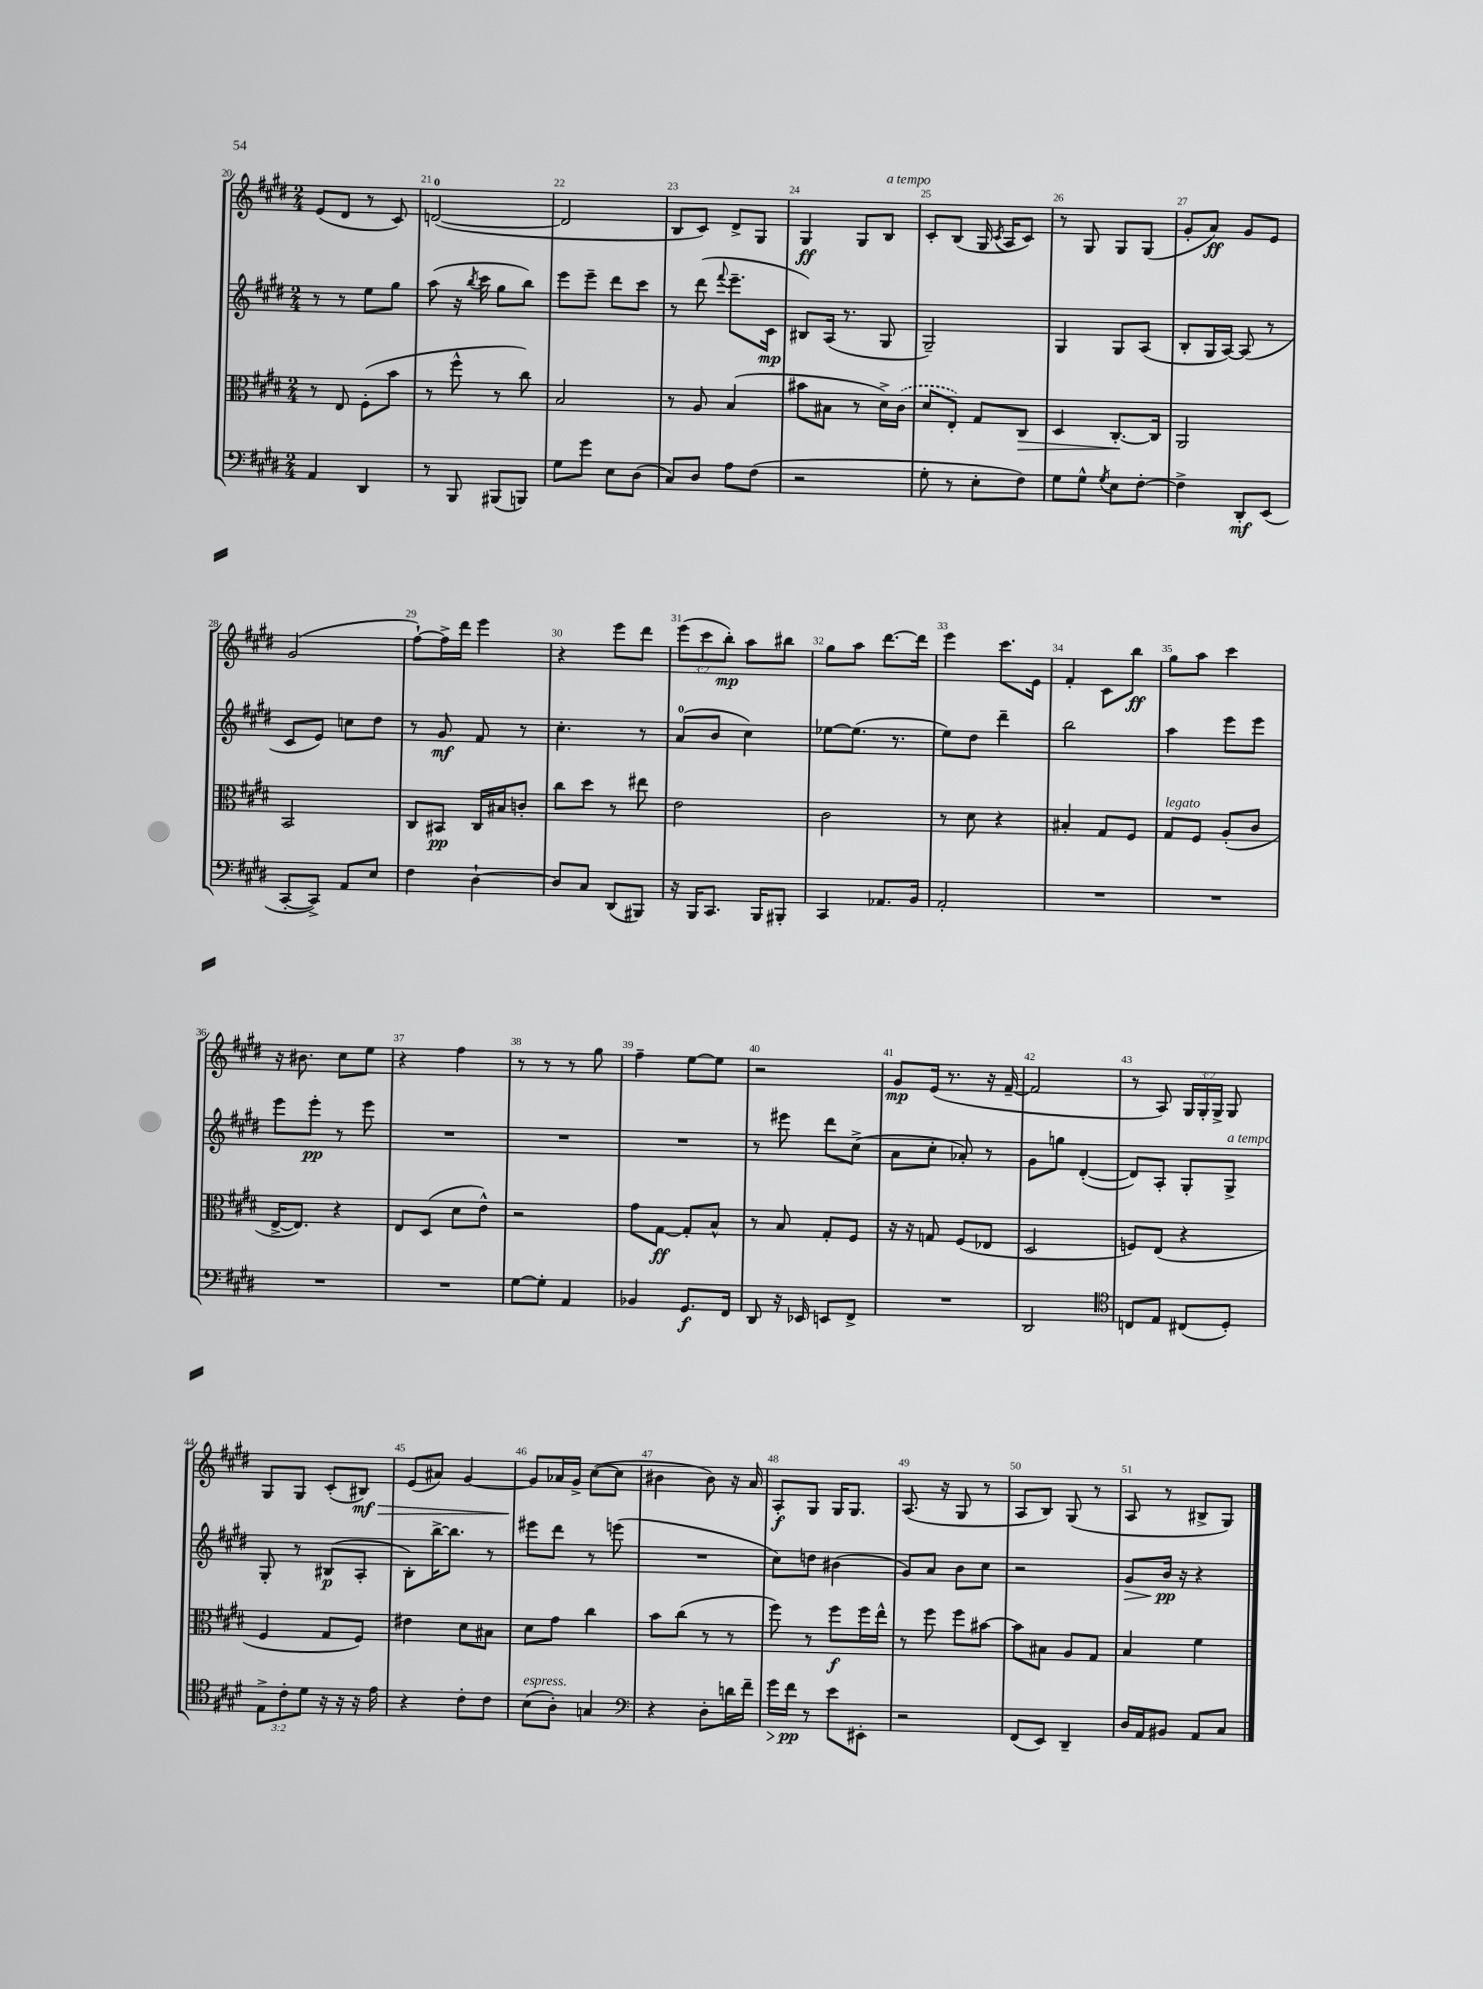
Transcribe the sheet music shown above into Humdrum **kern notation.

**kern	**dynam	**kern	**dynam	**kern	**dynam	**kern	**dynam
*part4	*part4	*part3	*part3	*part2	*part2	*part1	*part1
*staff4	*staff4	*staff3	*staff3	*staff2	*staff2	*staff1	*staff1
*clefF4	*	*clefC3	*	*clefG2	*	*clefG2	*
*k[f#c#g#d#]	*	*k[f#c#g#d#]	*	*k[f#c#g#d#]	*	*k[f#c#g#d#]	*
*M2/4	*	*M2/4	*	*M2/4	*	*M2/4	*
=20	=20	=20	=20	=20	=20	=20	=20
4AA/	.	8r	.	8r	.	(8e/L	.
.	.	8E/	.	8r	.	8d#/J	.
4DD#/	.	(8F#'\L	.	8ee\L	.	8r	.
.	.	8b\J	.	8gg#\J	.	8c#/)	.
=21	=21	=21	=21	=21	=21	=21	=21
8r	.	8r	.	(8aa\	.	([2dn/	.
8BBB/	.	8ff#^^\	.	16r	.	.	.
.	.	.	.	8qbb/	.	.	.
.	.	.	.	16ccc#\	.	.	.
(8BBB#X/L	.	8r	.	8gg#\L	.	.	.
8BBBn/J)	.	8cc#\)	.	8bb\J)	.	.	.
=22	=22	=22	=22	=22	=22	=22	=22
8G#\L	.	2B/	.	8eee\L	.	2d/]	.
8g#\J	.	.	.	8eee~\J	.	.	.
8E\L	.	.	.	8ddd#\L	.	.	.
(8D#\J	.	.	.	8ccc#\J	.	.	.
=23	=23	=23	=23	=23	=23	=23	=23
8C#/L)	.	8r	.	8r	.	8B/L	.
8D#/J	.	8A/	.	(8ddd#\	.	8c#/J)	.
.	.	.	.	8qqfff#/	.	.	.
8A\L	.	(4B/	.	8.eee~\L	.	8d#^/L	.
(8F#\J	.	.	.	.	.	8G#/J	.
.	.	.	.	16c#\Jk	mp	.	.
=24	=24	=24	=24	=24	=24	=24	=24
2r	.	8b#X\L	.	8B#X/L)	.	4G#/	ff
.	.	8B#X\J	.	(16A/Jk	.	.	.
.	.	.	.	8.r	.	.	.
.	.	8r	.	.	.	8G#/L	.
!	!	!	!	!	!	!LO:TX:a:i:t=a tempo	!
.	.	16d#^\LL)	.	8G#/	.	8B/J	.
.	.	(16c#\JJ	.	.	.	.	.
=25	=25	=25	=25	=25	=25	=25	=25
8G#'\	.	8d#/L	.	2G#~/)	.	8c#'/L	.
8r	.	8E'/J)	.	.	.	(8B/J	.
8E'\L	.	8G#/L	.	.	.	16G#/	.
.	.	.	.	.	.	8qc#/	.
.	.	.	.	.	.	16A/KL	.
!	!	!	!LO:HP:b	!	!	!	!
8F#\J)	.	8C#/J	>	.	.	8c#/J)	.
=26	=26	=26	=26	=26	=26	=26	=26
8G#\L	.	4D#/	.	4G#/	.	8r	.
8G#^^\J	.	.	.	.	.	8G#/	.
8qG#/	.	.	.	.	.	.	.
8E\L	.	[8.C#'/L	.	8G#/L	.	8G#/L	.
[8F#'\J	.	.	.	(8A/J	.	(8G#/J	.
.	.	16C#/Jk]	]	.	.	.	.
=27	=27	=27	=27	=27	=27	=27	=27
4F#^\]	.	2AA/	.	8B'/L	.	8g#'/L	.
.	.	.	.	16G#/L	.	8a/J)	ff
.	.	.	.	[16A/JJ)	.	.	.
8DD#'/L	mf	.	.	(8A/]	.	8g#/L	.
(8EE/J	.	.	.	8r	.	8e/J	.
!!LO:LB:g=z
=28	=28	=28	=28	=28	=28	=28	=28
[8CC#'/L	.	2BB/	.	8c#/L	.	(2g#/	.
8CC#^/J])	.	.	.	8e/J)	.	.	.
8AA/L	.	.	.	8ccn\L	.	.	.
8E/J	.	.	.	8dd#\J	.	.	.
=29	=29	=29	=29	=29	=29	=29	=29
4F#\	.	8C#/L	.	8r	.	[8ff#`\L)	.
.	.	8BB#X/J	pp	8g#/	mf	16ff#^\L]	.
.	.	.	.	.	.	16ddd#\JJ	.
[4D#`\	.	16C#/LL	.	8f#/	.	4eee\	.
.	.	16B#X/J	.	.	.	.	.
.	.	8cn'/J	.	8r	.	.	.
=30	=30	=30	=30	=30	=30	=30	=30
8D#/L]	.	8cc#\L	.	4.cc#'\	.	4r	.
8C#/J	.	8dd#\J	.	.	.	.	.
(8DD#/L	.	8r	.	.	.	8eee\L	.
8BBB#X/J)	.	8ee#X\	.	8r	.	8ddd#\J	.
=31	=31	=31	=31	=31	=31	=31	=31
16r	.	2e\	.	(8a/L	.	(12eee\L	.
16BBB/KL	.	.	.	.	.	.	.
.	.	.	.	.	.	12ccc#\	.
8.CC#/J	.	.	.	8b/J	.	.	.
.	.	.	.	.	.	12bb'\J)	mp
.	.	.	.	4cc#\)	.	8aa\L	.
16BBB/KL	.	.	.	.	.	.	.
8BBB#X'/J	.	.	.	.	.	8bb#X\J	.
=32	=32	=32	=32	=32	=32	=32	=32
4CC#/	.	2c#\	.	[8ee-X\L	.	8gg#\L	.
.	.	.	.	(8.ee-\J]	.	8aa\J	.
8.AA-X/L	.	.	.	.	.	[8.ddd#\L	.
.	.	.	.	8.r	.	.	.
16BB/Jk	.	.	.	.	.	16ddd#\Jk]	.
=33	=33	=33	=33	=33	=33	=33	=33
2AA'/	.	8r	.	8ee\L)	.	4eee\	.
.	.	8d#\	.	8dd#\J	.	.	.
.	.	4r	.	4ddd#~\	.	8.ccc#\L	.
.	.	.	.	.	.	16e\Jk	.
=34	=34	=34	=34	=34	=34	=34	=34
2r	.	4B#X'/	.	2bb\	.	4f#'/	.
.	.	8G#/L	.	.	.	8c#\L	.
.	.	8F#/J	.	.	.	8bb\J	ff
=35	=35	=35	=35	=35	=35	=35	=35
!	!	!LO:TX:a:i:t=legato	!	!	!	!	!
2r	.	8G#/L	.	4aa\	.	8gg#\L	.
.	.	8F#/J	.	.	.	8aa\J	.
.	.	(8A'/L	.	8eee\L	.	4ccc#\	.
.	.	8c#/J	.	8eee\J	.	.	.
!!LO:LB:g=z
=36	=36	=36	=36	=36	=36	=36	=36
2r	.	[16E^/KL	.	8eee\L	.	16r	.
.	.	8.E/J])	.	.	.	8.b#X\	.
.	.	.	.	8eee'\J	pp	.	.
.	.	4r	.	8r	.	8cc#\L	.
.	.	.	.	8eee\	.	8ee\J	.
=37	=37	=37	=37	=37	=37	=37	=37
2r	.	8E/L	.	2r	.	4r	.
.	.	(8D#/J	.	.	.	.	.
.	.	8d#\L	.	.	.	4ff#\	.
.	.	8e^^\J)	.	.	.	.	.
=38	=38	=38	=38	=38	=38	=38	=38
[8G#\L	.	2r	.	2r	.	8r	.
8G#'\J]	.	.	.	.	.	8r	.
4AA/	.	.	.	.	.	8r	.
.	.	.	.	.	.	8gg#\	.
=39	=39	=39	=39	=39	=39	=39	=39
4BB-X/	.	8g#\L	.	2r	.	4ff#~\	.
.	.	[8G#\J	ff	.	.	.	.
8.GG#/L	f	8G#'/L]	.	.	.	[8ee\L	.
.	.	8B^^/J	.	.	.	8ee\J]	.
16FF#/Jk	.	.	.	.	.	.	.
=40	=40	=40	=40	=40	=40	=40	=40
8DD#/	.	8r	.	8r	.	2r	.
16r	.	8B/	.	8eee#X\	.	.	.
16EE-X/	.	.	.	.	.	.	.
8EEn/L	.	8G#'/L	.	8ddd#\L	.	.	.
8FF#^/J	.	8F#/J	.	(8cc#^\J	.	.	.
=41	=41	=41	=41	=41	=41	=41	=41
2r	.	16r	.	8a\L	.	8g#/L	mp
.	.	16r	.	.	.	.	.
.	.	8Gn/	.	8cc#'\J	.	(16e/Jk	.
.	.	.	.	.	.	8.r	.
.	.	(8F#/L	.	8a-X'/)	.	.	.
.	.	8E-X/J	.	8r	.	16r	.
.	.	.	.	.	.	[16f#~/	.
=42	=42	=42	=42	=42	=42	=42	=42
2DD#/	.	2D#/	.	8g#\L	.	2f#/]	.
.	.	.	.	8ggn\J	.	.	.
.	.	.	.	([4d#'/	.	.	.
=43	=43	=43	=43	=43	=43	=43	=43
*clefC4	*	*	*	*	*	*	*
8Cn/L	.	8Fn/L)	.	8d#/L])	.	8r	.
8E/J	.	(8E/J	.	8A'/J	.	8A/)	.
(8C#X/L	.	4r	.	8G#'/L	.	24G#/LL	.
.	.	.	.	.	.	24G#'/	.
.	.	.	.	.	.	24G#^/JJ	.
!	!	!	!	!LO:TX:a:i:t=a tempo	!	!	!
8D#'/J)	.	.	.	8G#^/J	.	8G#/	.
!!LO:LB:g=z
=44	=44	=44	=44	=44	=44	=44	=44
12E^\L	.	4F#/	.	8G#'/	.	8G#/L	.
12c#'\	.	.	.	.	.	.	.
.	.	.	.	8r	.	8G#/J	.
12d#\J	.	.	.	.	.	.	.
16r	.	8G#/L	.	(8B#X/L	p	(8c#'/L	.
16r	.	.	.	.	.	.	.
!	!	!	!	!	!	!	!LO:HP:b
16r	.	8F#/J)	.	8A'/J	.	8B#X/J)	> mf
16e\	.	.	.	.	.	.	.
=45	=45	=45	=45	=45	=45	=45	=45
4r	.	4e#X\	.	8B'\L)	.	(8e/L	.
.	.	.	.	[16bb^\K	.	8a#X/J)	.
.	.	.	.	8.bb\J]	.	.	.
8c#'\L	.	8d#\L	.	.	.	[4g#/	.
8c#\J	.	8B#X\J	.	8r	.	.	.
=46	=46	=46	=46	=46	=46	=46	=46
!LO:TX:a:i:t=espress.	!	!	!	!	!	!	!
(8B\L	.	8d#\L	.	8eee#X\L	.	8g#/L]	.
8A'\J)	.	8g#\J	.	8ddd#\J	.	16a-X/L	]
.	.	.	.	.	.	16g#^/JJ	.
4Gn/	.	4cc#\	.	8r	.	([8cc#\L	.
.	.	.	.	(8eeen\	.	8cc#\J]	.
=47	=47	=47	=47	=47	=47	=47	=47
*clefF4	*	*	*	*	*	*	*
4r	.	8b\L	.	2r	.	4b#X\	.
.	.	(8cc#\J	.	.	.	.	.
8D#'\L	.	8r	.	.	.	8b#\)	.
16dn\L	.	8r	.	.	.	16r	.
16f#~\JJ	.	.	.	.	.	16a/	.
=48	=48	=48	=48	=48	=48	=48	=48
!	!LO:HP:b	!	!	!	!	!	!
16g#\LL	>	8ff#\)	.	8cc#\L)	.	8A'/L	f
16f#\JJ	pp	.	.	.	.	.	.
8r	]	8r	.	8ddn\J	.	8G#/J	.
8e\L	.	8ff#\L	f	(4b#X\	.	16G#/KL	.
.	.	.	.	.	.	8.G#/J	.
8EE#X'\J	.	16ff#\L	.	.	.	.	.
.	.	16ee^^\JJ	.	.	.	.	.
=49	=49	=49	=49	=49	=49	=49	=49
2r	.	8r	.	8g#/L)	.	(8.A/	.
.	.	8ff#\	.	8a/J	.	.	.
.	.	.	.	.	.	16r	.
.	.	8ff#\L	.	8b\L	.	8G#/	.
.	.	[8b#X\J	.	8cc#\J	.	8r	.
=50	=50	=50	=50	=50	=50	=50	=50
(8FF#/L	.	8b#\L]	.	2r	.	8A/L	.
8EE/J)	.	8B#X\J	.	.	.	8B/J)	.
4DD#~/	.	8A/L	.	.	.	(8G#/	.
.	.	8G#/J	.	.	.	8r	.
=51	=51	=51	=51	=51	=51	=51	=51
!	!	!	!	!	!LO:HP:b	!	!
16D#/LL	.	4B/	.	8g#/L	>	8A/	.
16AA/J	.	.	.	.	.	.	.
8BB#X/J	.	.	.	16b/Jk	pp	8r	.
.	.	.	.	16r	]	.	.
8AA/L	.	4f#\	.	4r	.	8B#X^/L	.
8C#/J	.	.	.	.	.	8G#/J)	.
==	==	==	==	==	==	==	==
*-	*-	*-	*-	*-	*-	*-	*-
